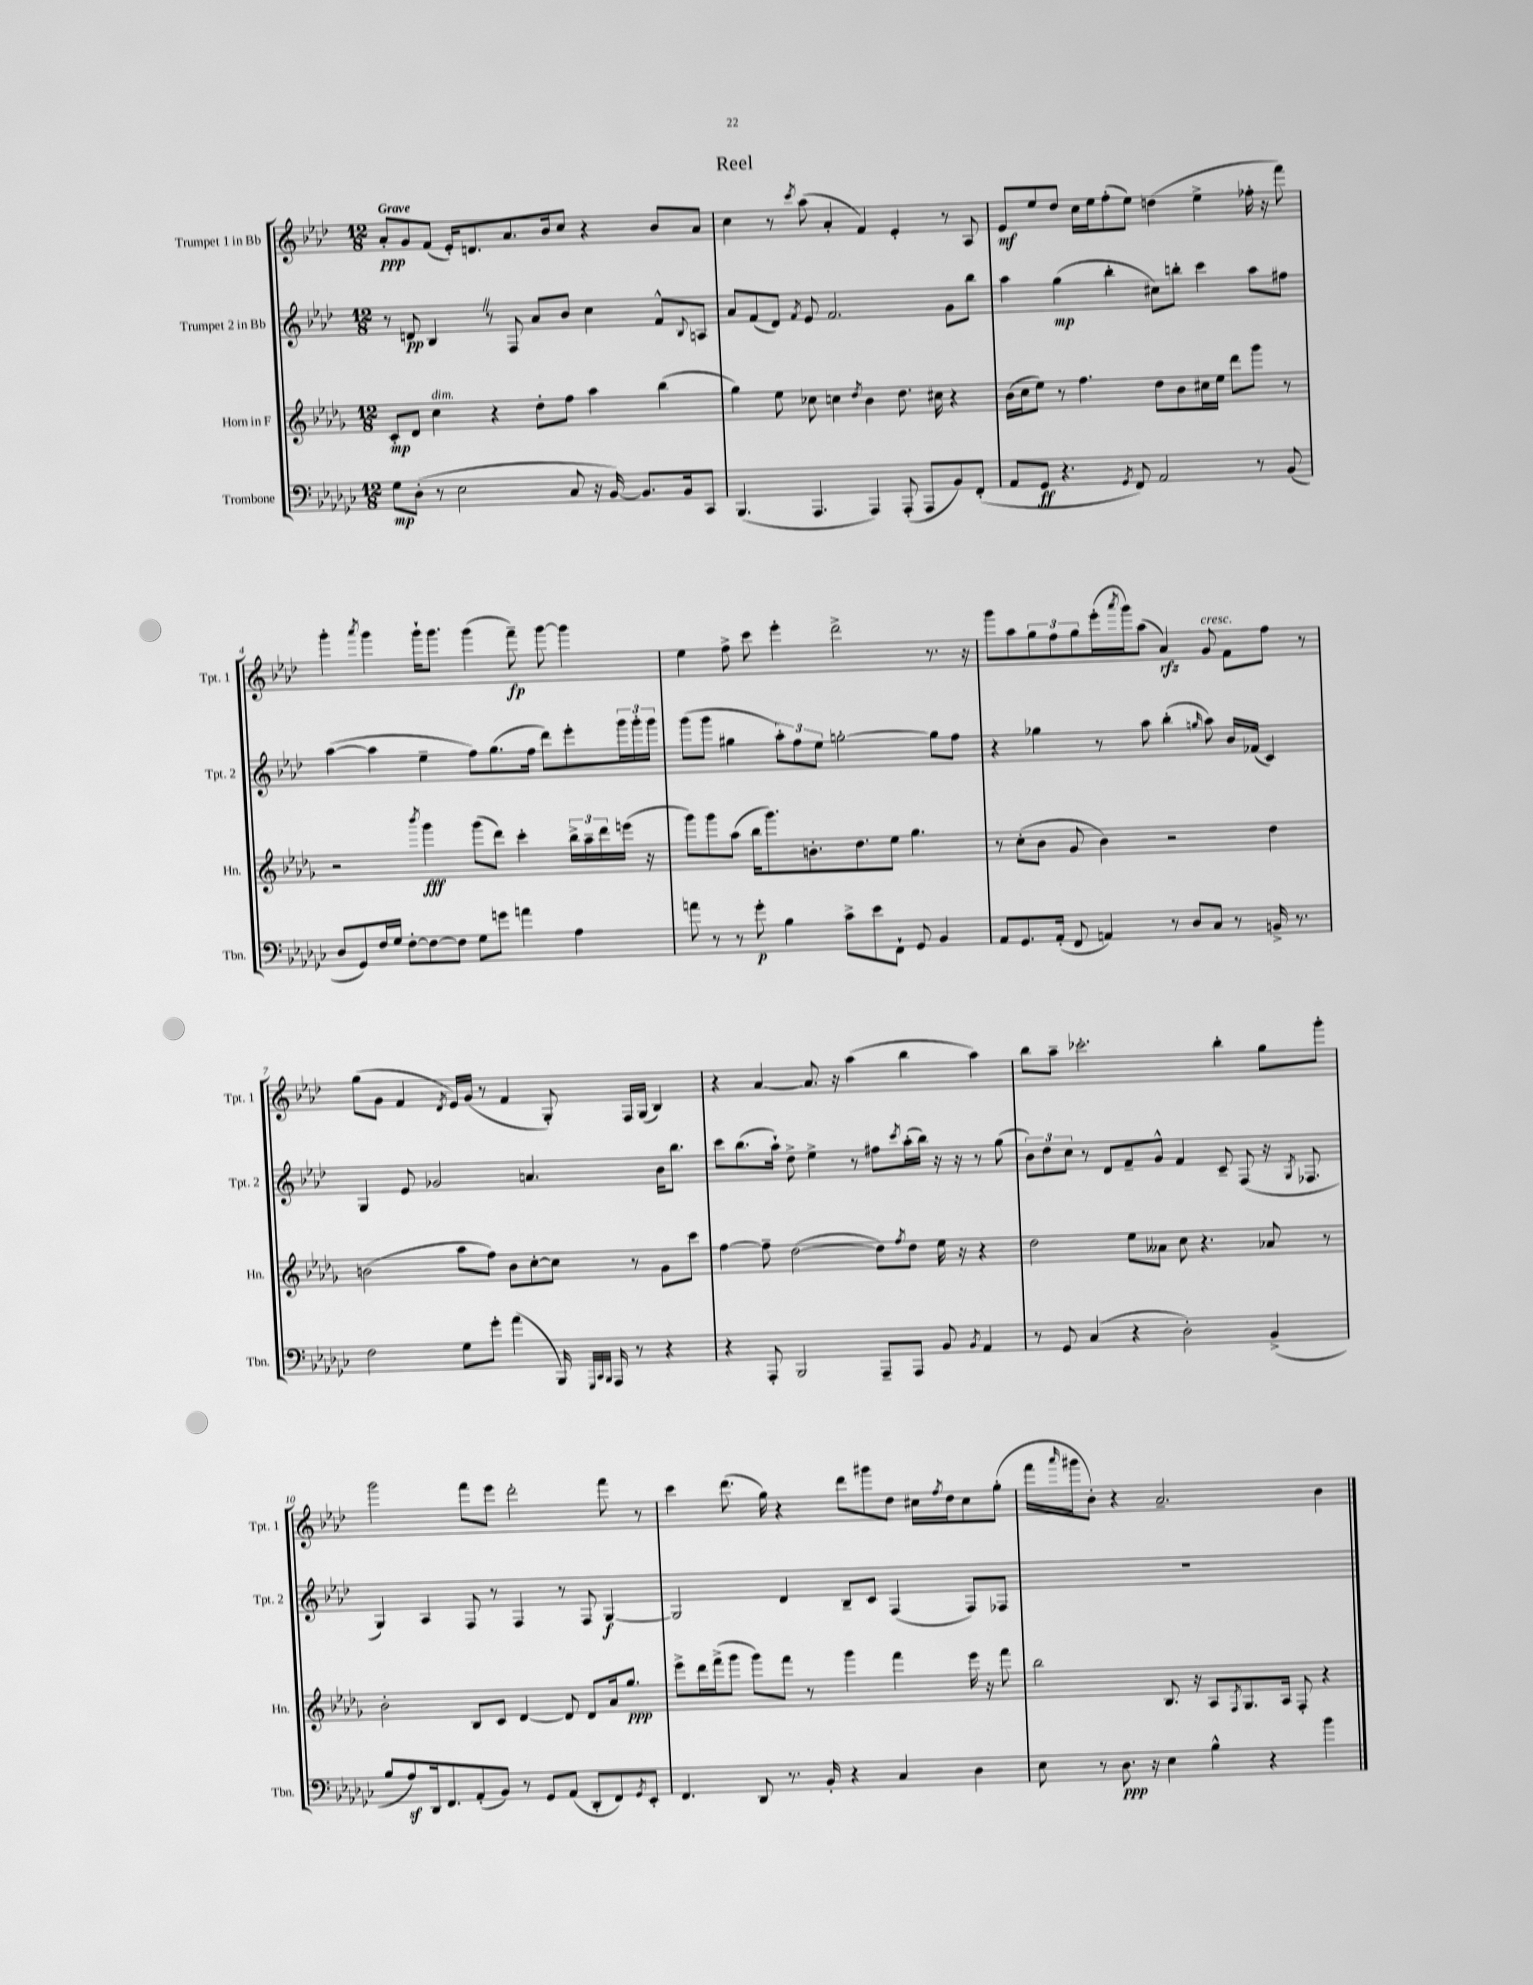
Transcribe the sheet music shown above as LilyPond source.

\header { title = "Reel" }
<<
\new StaffGroup <<
\new Staff = "s0" \with { instrumentName = "Trumpet 1 in Bb" shortInstrumentName = "Tpt. 1" } {
    \clef treble \key aes \major \numericTimeSignature \time 12/8 \tempo "Grave"
    aes'8-.\ppp g'8 f'8( ees'16-.) d'8. aes'8. bes'16 c''8 r4 bes'8 aes'8 |
    c''4 r8 \acciaccatura { c'''8 } aes''8( aes'4-. f'4) ees'4-. r8 aes8 |
    ees'8\mf ees''8 des''8 c''16 ees''16 f''8-.( ees''8) d''4( ees''4-> fes''16-. r16 f'''8) |
    g'''4-. \acciaccatura { aes'''8 } g'''4 g'''16-! g'''8. g'''4( f'''8--\fp) g'''8~ g'''4 |
    ees''4 f''8-> c'''8 ees'''4-. des'''2-> r8. r16 |
    g'''8 aes''8 \tuplet 3/2 { g''8 f''8 g''8 } ees'''16-.( \acciaccatura { aes'''8 } g'''16) aes''8( aes'4\rfz) g'8^\markup { \italic "cresc." } f'8 f''8 r8 |
    g''8( g'8 f'4 \acciaccatura { des'8 } ees'16) g'16( r8 f'4 g8-.) f16 g16( bes4) |
    r4 aes'4~ aes'8. r16 aes''4( bes''4 aes''4) |
    bes''8 aes''8-- ces'''2.-. bes''4-. g''8 g'''8-. |
    g'''2 f'''8 ees'''8 des'''2-. f'''8 r8 |
    c'''4 des'''8.( g''16) r4 des'''8 gis'''8 des''8 cis''16 \acciaccatura { f''8 } des''16 cis''8 g''8-.( |
    f'''16 \grace { aes'''16 } gis'''16 bes'8-.) r4 aes'2.-- bes'4 \bar "|." |
}
\new Staff = "s1" \with { instrumentName = "Trumpet 2 in Bb" shortInstrumentName = "Tpt. 2" } {
    \clef treble \key aes \major \numericTimeSignature \time 12/8
    r8 d'8\pp bes4 \once \override BreathingSign.text = \markup { \musicglyph "scripts.caesura.straight" } \breathe r8 f8 aes'8 bes'8 c''4 f'8-^ \appoggiatura { bes8 } a8 |
    aes'8 f'8( des'8) \acciaccatura { f'8 } ees'8 f'2. g'8 bes''8 |
    aes''4 g''4\mp( bes''4-. cis''8) b''8-. c'''4 aes''8 fis''8 |
    aes''4~( aes''4 ees''4-- f''8) g''8.( f''16 des'''8) ees'''8-. \tuplet 3/2 { g'''16 g'''16-. g'''16 } |
    g'''8( g'''8 gis''4 \tuplet 3/2 { aes''8-.) f''8 ees''8 } g''2~-. g''8 f''8 |
    r4 ges''4 r8 aes''8 bes''4-.( \grace { g''16 } aes''8) bes'16 fes'16( c'4) |
    g4 ees'8 ges'2 a'4. bes'16 bes''8. |
    c'''8 bes''8.( aes''16-!) des''8-> ees''4-> r8 fis''8 \acciaccatura { c'''8 } aes''16-.( bes''16) r16 r16 r8 g''8( |
    \tuplet 3/2 { bes'8) des''8 c''8 } r8 des'8 f'8-- g'8-^ f'4 c'8-- f8( r16 \acciaccatura { g8 } fes8. |
    g4) aes4 f8 r8 f4 r8 f8 g4~\f |
    g2 des'4 bes8-- c'8 f4( f8) fes8 |
    R1. \bar "|." |
}
\new Staff = "s2" \with { instrumentName = "Horn in F" shortInstrumentName = "Hn." } {
    \clef treble \key des \major \numericTimeSignature \time 12/8
    c'8-.\mp des'8 c''4^\markup { \italic "dim." } r4 des''8-. f''8 aes''4 bes''4( |
    ges''4) ees''8 ces''8 c''4 \acciaccatura { des''8 } bes'4 des''8. cis''16 r4 |
    bes'16( c''16 ees''8) r8 f''4. des''8 bes'8 cis''16 ees''16 des'''8 ges'''8 r8 |
    r2 \acciaccatura { bes'''8 } ges'''4\fff ges'''8( des'''8) c'''4-. \tuplet 3/2 { bes''16-> aes''16-- des'''16 } e'''16( r16 |
    ges'''8) ges'''8 aes''8( bes''16 ges'''8.) b'8.-. des''8. ees''8 ges''4. |
    r8 c''8-.( bes'8 ges'8 bes'4) r2 des''4 |
    b'2( aes''8 f''8) b'8 c''8~-. c''8 r8 ges'8 c'''8 |
    f''4~ f''8-- des''2~( des''8) \acciaccatura { f''8 } des''8 ees''16 r16 r4 |
    des''2 ees''8 aeses'8 c''8 r4. aes'8 r8 |
    bes'2-. bes8 c'8 des'4~ des'8 des'8 aes'16 ges''8.\ppp |
    ees'''8-> des'''16 f'''16->( ges'''8 ges'''8) f'''8 r8 ges'''4 f'''4 ees'''16 r16 f'''8 |
    bes''2 bes8. r16 aes8 \acciaccatura { f8 } ges8. aes16 f8-. r4 \bar "|." |
}
\new Staff = "s3" \with { instrumentName = "Trombone" shortInstrumentName = "Tbn." } {
    \clef bass \key ges \major \numericTimeSignature \time 12/8
    ges8\mp des8-.( r8 ees2 ces8 r16 bes,16~) bes,8. bes,16 ces,8 |
    bes,,4.( aes,,4. aes,,4) aes,,8-.( aes,,8 bes,8) f,8-.( |
    aes,8 ges,8\ff r4. \acciaccatura { ges,8 } f,8) aes,2 r8 bes,8( |
    des8 ges,8) f16 ges16 f8~-. f8~ f8 ges8 g'8 a'4 aes4 |
    a'8 r8 r8 ges'8-.\p bes4 ces'8-> ees'8 f,8-! ges,8 bes,4 |
    aes,8 ges,8. aes,16-.( f,8 a,4) r8 des8 ces8 r8 b,16-> r8. |
    f2 ges8 ges'8-. aes'4( bes,,16) \grace { ges,,32 ces,32 bes,,32 } aes,,16 r8 r4 |
    r4 aes,,8-. bes,,2 aes,,8-- aes,,8 bes,8 \acciaccatura { bes,8 } aes,4 |
    r8 ges,8 ces4( r4 des2-.) bes,4->( |
    bes8 aes8\sf) des,16 f,8. aes,8-.( bes,8) r8 ges,8 aes,8( des,8-. f,8) \acciaccatura { ges,8 } ees,8-. |
    f,4. des,8 r8. bes,16-. r4 ces4 des4 |
    ees8 r8 des8.\ppp r16 ees4 bes4-^ r4 bes'4 \bar "|." |
}
>>
>>
